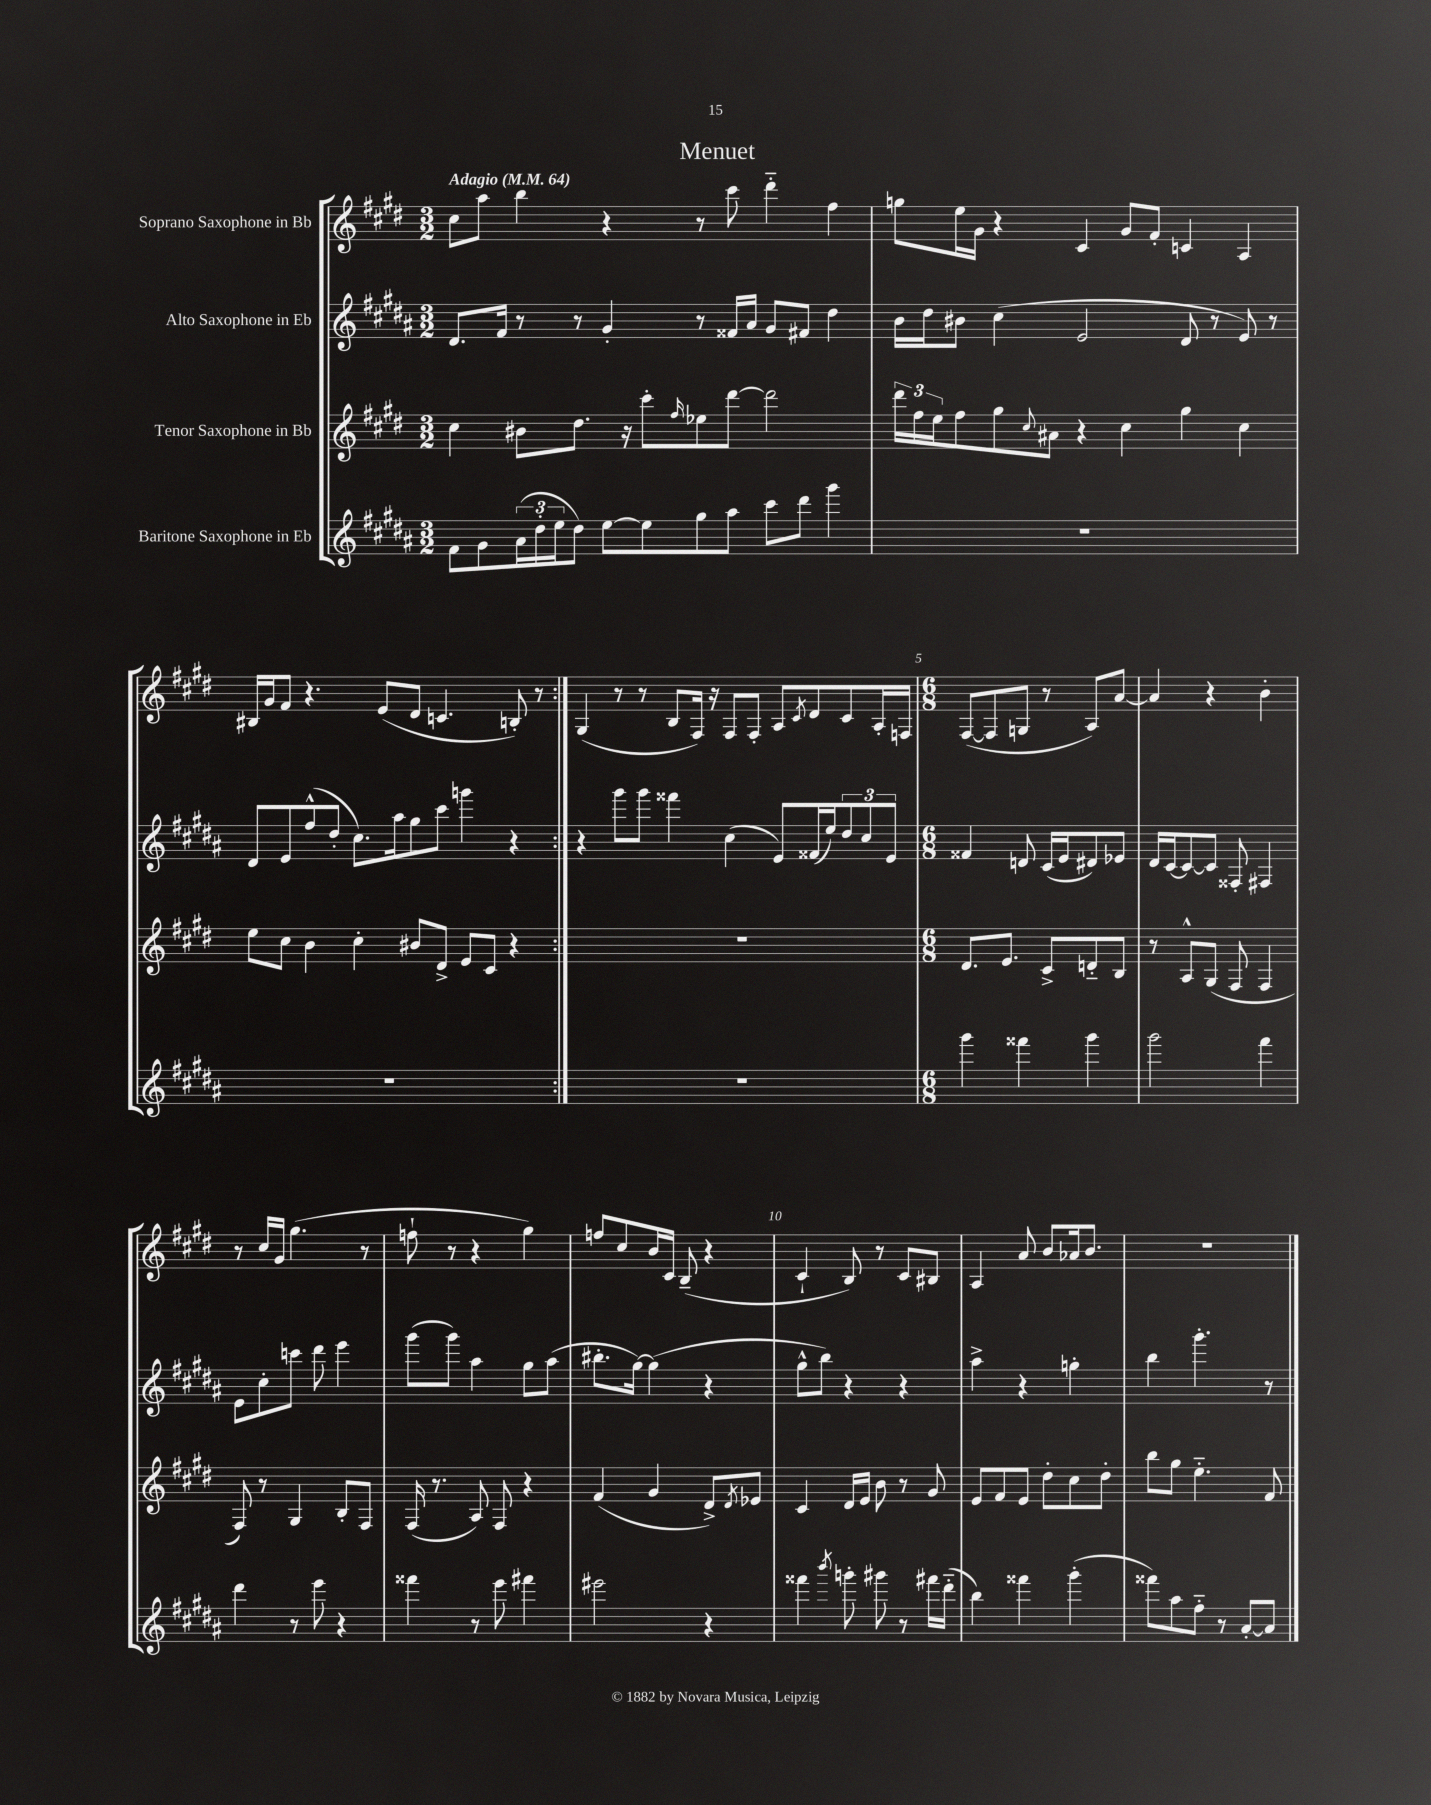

**kern	**kern	**kern	**kern
*staff4	*staff3	*staff2	*staff1
*clefG2	*clefG2	*clefG2	*clefG2
*k[f#c#g#d#a#]	*k[f#c#g#d#]	*k[f#c#g#d#a#]	*k[f#c#g#d#]
*M3/2	*M3/2	*M3/2	*M3/2
*MM64	*MM64	*MM64	*MM64
8f#	4cc#	8.d#	8cc#
8g#	.	.	8aa
.	.	16f#	.
(24a#	8b#	8r	4bb
24dd#'	.	.	.
24ee	.	.	.
8dd#)	8.dd#	8r	.
[8ee	.	4g#'	4r
.	16r	.	.
8ee]	8ccc#'	.	.
.	16qqff#	.	.
8gg#	8ee-	8r	8r
8aa#	[8ddd#	16f##	8ccc#
.	.	16a#	.
8ccc#	2ddd#]	8g#	4ddd#'~
8ddd#	.	8f#	.
4ggg#	.	4dd#	4ff#
=	=	=	=
1.r	24ddd#	16b	8gg
.	24ff#	.	.
.	.	16dd#	.
.	24ee	.	.
.	8ff#	8b#	16ee
.	.	.	16g#
.	8gg#	(4cc#	4r
.	8qqcc#	.	.
.	8a#	.	.
.	4r	2e	4c#
.	4cc#	.	8g#
.	.	.	8f#'
.	4gg#	8d#	4c
.	.	8r	.
.	4cc#	8e)	4A
.	.	8r	.
=	=	=	=
1.r	8ee	8d#	16B#
.	.	.	16g#
.	8cc#	8e	8f#
.	4b	(8ff#^^	4.r
.	.	8dd#'	.
.	4cc#'	8.cc#)	.
.	.	.	(8e
.	.	16aa#	.
.	8b#	8gg#	8d#
.	8d#^	8ccc#	4.c
.	8e	4ggg	.
.	8c#	.	.
.	4r	4r	8B')
.	.	.	8r
=:|!	=:|!	=:|!	=:|!
1.r	1.r	4r	(4G#
.	.	8ggg#	8r
.	.	8ggg#	8r
.	.	4fff##	8B
.	.	.	16F#)
.	.	.	16r
.	.	(4cc#	8F#
.	.	.	8F#'
.	.	8e)	8A
.	.	.	8qc#
.	.	(16f##	8d#
.	.	16ee)	.
.	.	12dd#	8c#
.	.	12cc#	.
.	.	.	16A'
.	.	12e	.
.	.	.	16F
=	=	=	=
*M6/8	*M6/8	*M6/8	*M6/8
4ggg#	8.d#	4f##	([8F#
.	.	.	8F#]
.	8.e	.	.
4fff##	.	8d	8G
.	8c#^	(16c#	8r
.	.	16e	.
4ggg#	8d'~	8d#)	8A)
.	8B	8e-	[8a
=	=	=	=
2ggg#	8r	16d#	4a]
.	.	[16c#	.
.	8A^^	8c#_	.
.	(8G#	8c#]	4r
.	8F#	8F##'	.
4fff#	4F#	4F#	4b'
=	=	=	=
4ddd#	8F#)	8e	8r
.	8r	8cc#'	16cc#
.	.	.	16g#
8r	4G#	8ccc	(4.gg#
8eee	.	8ddd#	.
4r	8B'	4eee	.
.	8F#	.	8r
=	=	=	=
4fff##	(16F#	(8ggg#	8ff`
.	8.r	.	.
.	.	8ggg#)	8r
8r	8A)	4aa#	4r
8eee	8F#	.	.
4fff#	4r	8gg#	4gg#)
.	.	(8aa#	.
=	=	=	=
2eee#	(4f#	8.bb#'	8ff
.	.	.	8cc#
.	.	[16gg#)	.
.	4g#	(4gg#]	16b
.	.	.	16c#
.	.	.	(8B~
4r	8d#^)	4r	4r
.	8qd#	.	.
.	8e-	.	.
=	=	=	=
4fff##	4c#	8gg#^^	4c#`
.	.	8bb)	.
8qbbb	.	.	.
8ggg'	16d#	4r	8B)
.	16e	.	.
8ggg#	8b	.	8r
8r	8r	4r	8c#
16fff#	8g#	.	8B#
(16ddd#'~	.	.	.
=	=	=	=
4bb)	8e	4aa#^	4A
.	8f#	.	.
4fff##	8e	4r	8a
.	8dd#'	.	8b
(4ggg#'	8cc#	4gg'	16a-
.	.	.	8.b
.	8dd#'	.	.
=	=	=	=
8fff##)	8bb	4bb	2.r
8aa#	8gg#	.	.
8ff#'~	4.ee'~	4.ggg#'	.
8r	.	.	.
[8a#'	.	.	.
8a#]	8f#	8r	.
==	==	==	==
*-	*-	*-	*-
